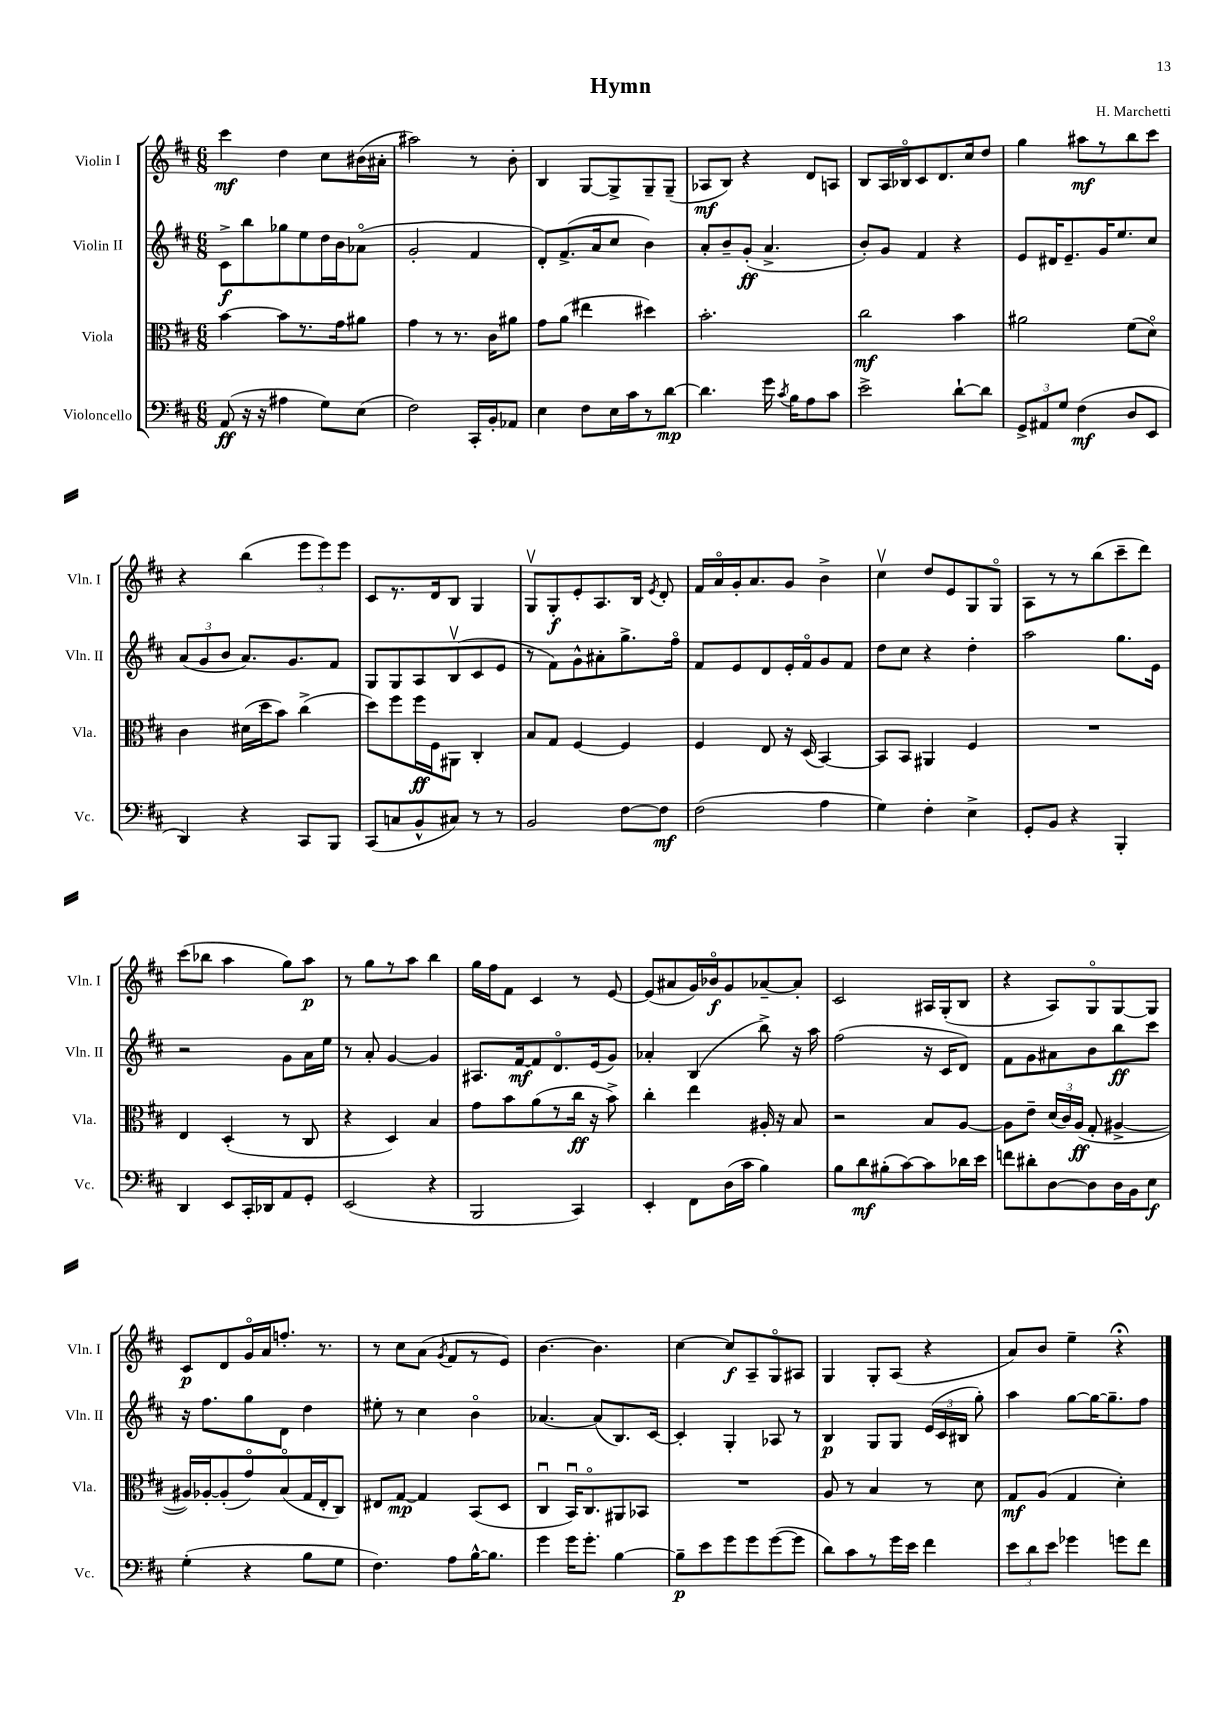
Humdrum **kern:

**kern	**kern	**kern	**kern
*staff4	*staff3	*staff2	*staff1
*clefF4	*clefC3	*clefG2	*clefG2
*k[f#c#]	*k[f#c#]	*k[f#c#]	*k[f#c#]
*M6/8	*M6/8	*M6/8	*M6/8
(8AA	[4b	8c#^	4ccc#
16r	.	8bb	.
16r	.	.	.
4A#	8b]	8gg-	4dd
.	8.r	8ee	.
8G)	.	16dd	8cc#
.	16g	16b	.
(8E	8a#	(8a-o	(16b#
.	.	.	16a#'
=	=	=	=
2F#)	4g	2g'	2aa#)
.	8r	.	.
.	8.r	.	.
16CC#'	.	4f#	8r
16BB'	16c#	.	.
8AA-	8a#	.	8b'
=	=	=	=
4E	8g	8d')	4B
.	(8a	(8.f#^	.
8F#	4ee#	.	[8G
.	.	16a	.
16E	.	8cc#	8G^]
16c#	.	.	.
8r	4dd#)	4b)	8G~
[8d	.	.	(8G~
=	=	=	=
4.d]	2.b'	8a'	8A-
.	.	8b~	8B)
.	.	(8g'	4r
16g	.	4.a^	.
8qc#	.	.	.
16B	.	.	.
8A	.	.	8d
8c#	.	.	8A
=	=	=	=
2e^	2cc#	8b')	8B
.	.	8g	16A
.	.	.	16B-o
.	.	4f#	8c#
.	.	.	8.d
[8d`	4b	4r	.
.	.	.	16cc#
8d]	.	.	8dd
=	=	=	=
12GG^	2a#	8e	4gg
12AA#	.	.	.
.	.	16d#	.
12G	.	.	.
.	.	8.e~	.
(4F#	.	.	8aa#
.	.	16g	8r
.	.	8.ee	.
8D	(8f#	.	8bb
8EE	8do)	8cc#	8ccc#
=	=	=	=
4DD)	4c#	(12a	4r
.	.	12g	.
.	.	12b	.
4r	(16d#	8.a)	(4bb
.	16dd	.	.
.	8b)	.	.
.	.	8.g	.
8CC#	(4cc#^	.	12eee
.	.	.	12eee)
8BBB	.	8f#	.
.	.	.	12eee
=	=	=	=
(8CC#	8dd)	8G	8c#
8C	8ff#	8G	8.r
8BB^^	16ff#	8A	.
.	16F#	.	16d
8C#)	8AA#	(8Bv	8B
8r	4C#'	8c#	4G
8r	.	8e	.
=	=	=	=
2BB	8B	8r	8Gv
.	8G	8f#)	8G'
.	[4F#	8g^^	8e'
.	.	8a#'	8.A
[8F#	4F#]	8.gg^	.
.	.	.	16B
.	.	.	8qe
8F#]	.	.	8d'
.	.	16ff#o	.
=	=	=	=
(2F#	4F#	8f#	16f#
.	.	.	16ao
.	.	8e	16g'
.	.	.	8.a
.	8E	8d	.
.	16r	16e'	8g
.	(16D	16f#o	.
4A	[4BB)	8g	4b^
.	.	8f#	.
=	=	=	=
4G)	8BB]	8dd	4cc#v
.	8BB	8cc#	.
4F#'	4AA#	4r	8dd
.	.	.	8e
4E^	4F#	4dd'	8G
.	.	.	8Go
=	=	=	=
8GG'	2.r	2aa	8A
8BB	.	.	8r
4r	.	.	8r
.	.	.	(8bb
4BBB'	.	8.gg	8ccc#~
.	.	.	8ddd)
.	.	16e	.
=	=	=	=
4DD	4E	2r	(8ccc#
.	.	.	8bb-
8EE	(4D'	.	4aa
16CC#'	.	.	.
16DD-	.	.	.
8AA	8r	8g	8gg)
8GG'	8C#	16a	8aa
.	.	16ee	.
=	=	=	=
(2EE	4r	8r	8r
.	.	8a'	8gg
.	4D)	[4g	8r
.	.	.	8aa
4r	4B	4g]	4bb
=	=	=	=
2BBB	8g	8.A#	16gg
.	.	.	16ff#
.	8b	.	8f#
.	.	[16f#	.
.	(8a	8f#]	4c#
.	8r	8.do	.
4CC#)	16cc#	.	8r
.	16r	(16e	.
.	8b^)	8g)	[8e
=	=	=	=
4EE'	4cc#'	4a-'	(8e]
.	.	.	8a#
8FF#	4ee	(4B	16g)
.	.	.	16b-o
(16D	.	.	8g
16c#	.	.	.
4B)	16A#'	8bb^)	[8a-~
.	16r	.	.
.	8B	16r	8a-']
.	.	16aa	.
=	=	=	=
8B	2r	(2ff#	2c#
8d	.	.	.
(8B#'	.	.	.
[8c#)	.	.	.
8c#]	8B	16r	16A#
.	.	16c#	(16G'
16d-	[8A	8d)	8B
16e	.	.	.
=	=	=	=
8f	8A]	8f#	4r
8d#'	8e~	8g	.
[8D	(24d	8a#	8A)
.	24c#)	.	.
.	(24A	.	.
8D]	8G'	8b	8Go
16D	[4A#^	8bb	[8G
16BB	.	.	.
8E	.	8ccc#	8G]
=	=	=	=
(4G'	16A#])	16r	8c#
.	[16A-'	8.ff#	.
.	(8A-']	.	8d
4r	8go)	8gg	16go
.	.	.	16a
.	(8Bo	8d	8.ff'
8B	16G	4dd	.
.	16E'	.	8.r
8G	8C#)	.	.
=	=	=	=
4.F#)	8E#	8ee#'	8r
.	[8G	8r	8cc#
.	4G]	4cc#	(8a
.	.	.	8qg
8A	.	.	8f#
[16B^^	(8BB	4bo	8r
8.B]	.	.	.
.	8D	.	8e)
=	=	=	=
4g	4C#u	[4.a-	[4.b
16g	16BBu)	.	.
8.g'	8.C#o	.	.
.	.	(8a-]	4.b]
[4B	8AA#	8.B)	.
.	8BB-	.	.
.	.	[16c#	.
=	=	=	=
8B~]	2.r	4c#']	[4cc#
8e	.	.	.
8g	.	4G'	8cc#]
8g	.	.	8A~
([8g	.	8A-	8Go
8g]	.	8r	8A#
=	=	=	=
8d)	8A	4B	4G
8c#	8r	.	.
8r	4B	8G	8G'
16g	.	8G	(8A
16e	.	.	.
4f#	8r	(24e	4r
.	.	24c#	.
.	.	24B#	.
.	8d	8gg')	.
=	=	=	=
12e	8G	4aa	8a)
12d	.	.	.
.	(8A	.	8b
12e	.	.	.
4g-	4G	[8gg	4ee~
.	.	16gg_	.
.	.	8.gg~]	.
8g	4d')	.	4r;
8f#	.	8ff#	.
==	==	==	==
*-	*-	*-	*-
